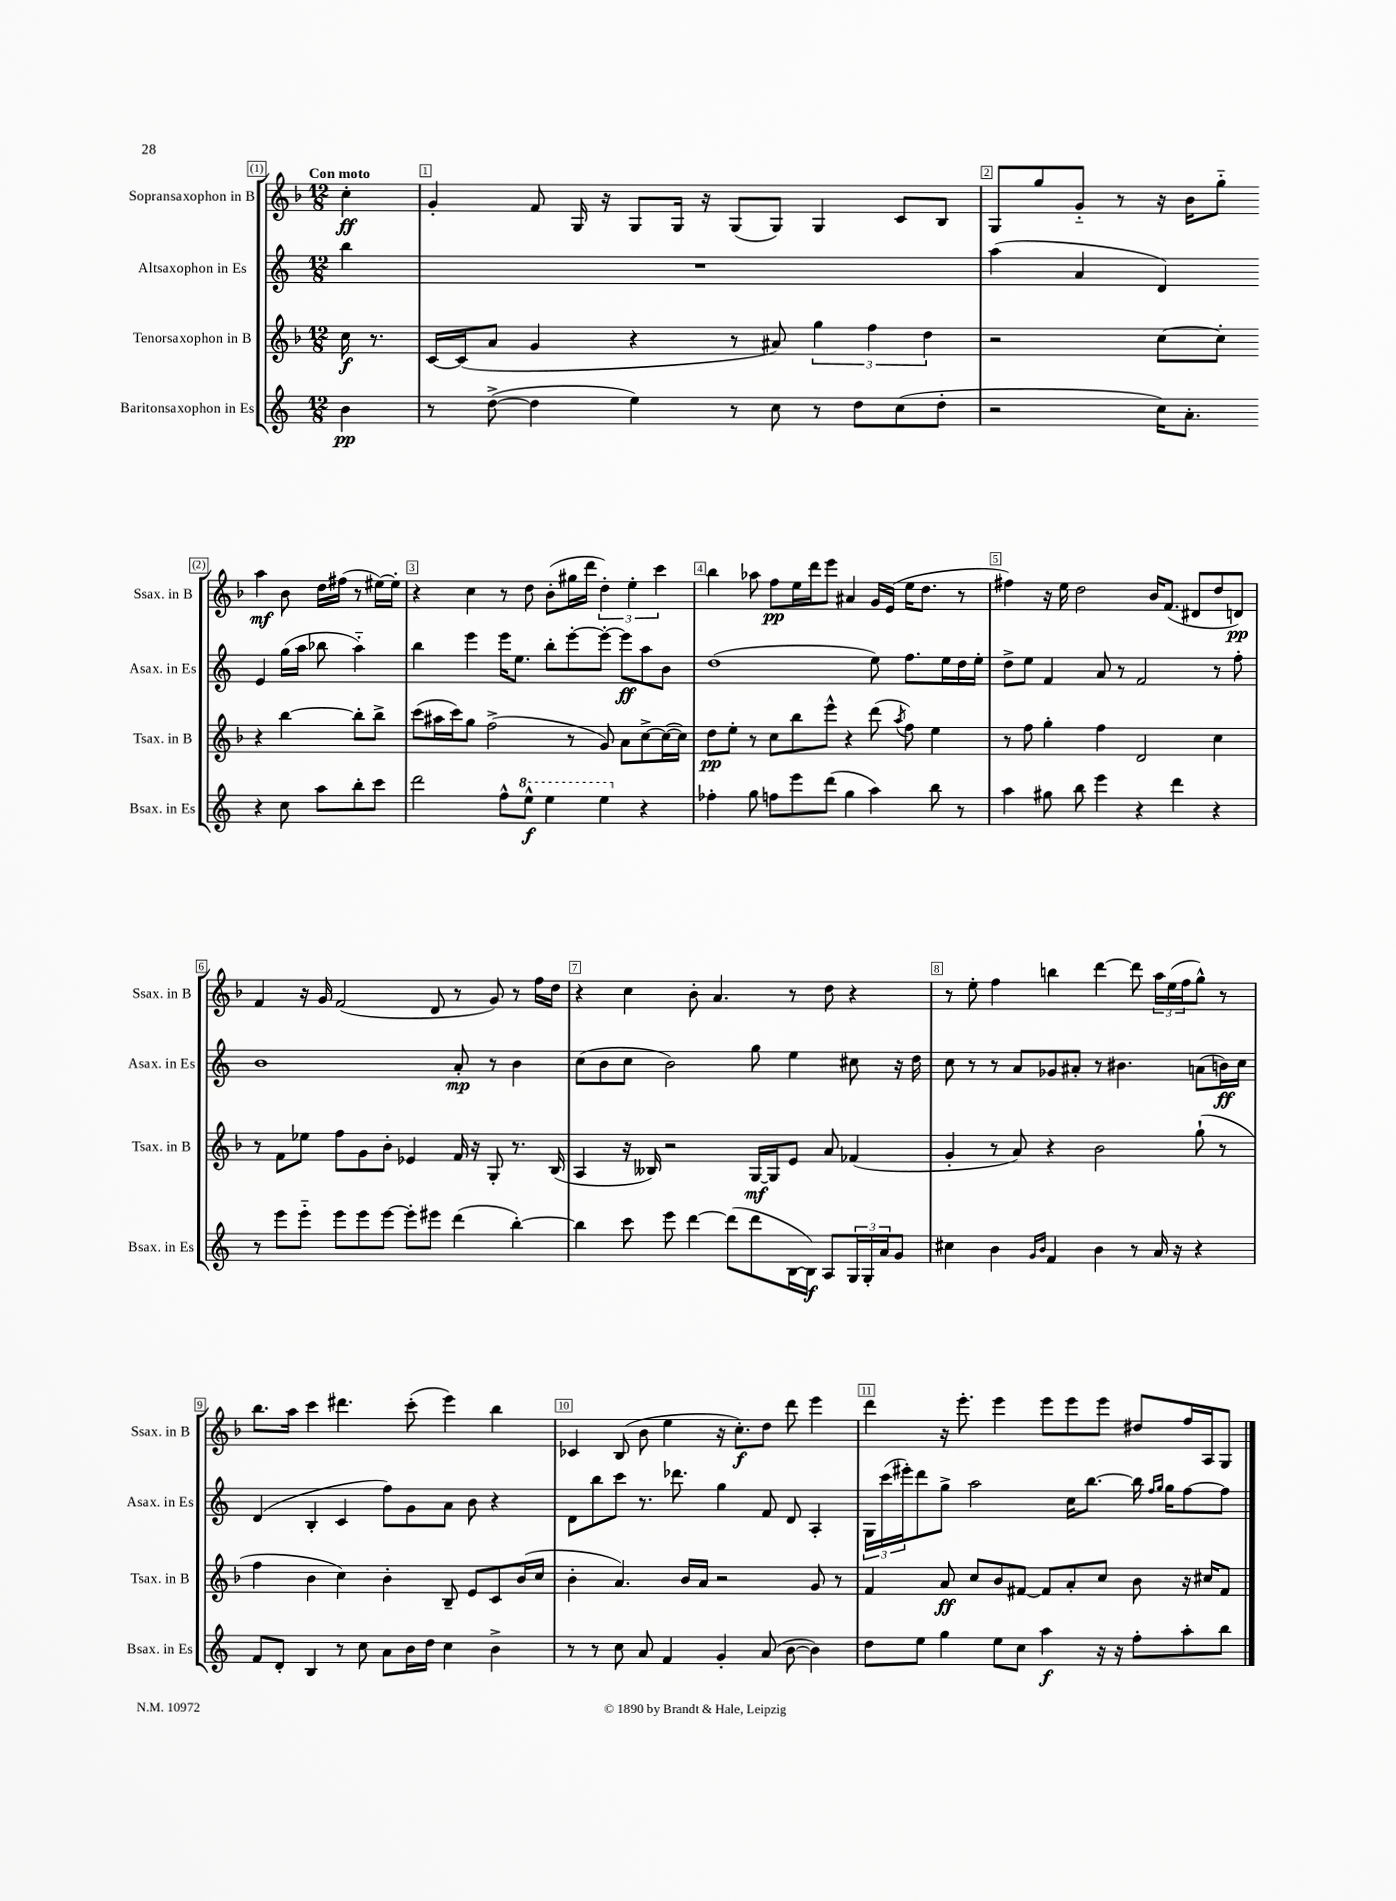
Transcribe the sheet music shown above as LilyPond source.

<<
\new StaffGroup <<
\new Staff = "s0" \with { instrumentName = "Sopransaxophon in B" shortInstrumentName = "Ssax. in B" } {
    \clef treble \key f \major \numericTimeSignature \time 12/8 \partial 4 \tempo "Con moto"
    c''4-.\ff |
    g'4-. f'8 g16 r16 g8 g16 r16 g8( g8) g4 c'8 bes8 |
    g8 g''8 g'8-_ r8 r16 bes'16 g''8-_ a''4\mf bes'8 d''16 fis''16( r8 eis''16~) eis''16-. |
    r4 c''4 r8 d''8 bes'8-.( gis''16 d'''16 \tuplet 3/2 { d''4-.) e''4-. c'''4 } |
    bes''4 aes''8 f''8\pp e''16 d'''16 e'''8 ais'4 g'16 e'16( e''16 d''8. r8 |
    fis''4) r16 e''16 d''2 bes'16 f'8.( dis'8 d''8 d'8\pp) |
    f'4 r16 g'16 f'2( d'8 r8 g'8) r8 f''16 d''16 |
    r4 c''4 bes'8-. a'4. r8 d''8 r4 |
    r8 e''8-. f''4 b''4 d'''4~ d'''8 \tuplet 3/2 { a''16 e''16( f''16 } g''8-^) r8 |
    bes''8. a''16 c'''4 dis'''4. c'''8-.( e'''4) bes''4 |
    ces'4 bes8( bes'8 e''4 r16 c''8.-.\f) d''8 d'''8 e'''4 |
    d'''4 r16 e'''8.-. e'''4 e'''8 e'''8 e'''8 dis''8 f''16 a16 g8 \bar "|." |
}
\new Staff = "s1" \with { instrumentName = "Altsaxophon in Es" shortInstrumentName = "Asax. in Es" } {
    \clef treble \key c \major \numericTimeSignature \time 12/8 \partial 4
    b''4 |
    R1. |
    a''4( a'4 d'4) e'4 g''16( a''16 bes''8 a''4-_) |
    b''4 e'''4 e'''16 e''8. b''8-. e'''8~-. e'''8~-. e'''8\ff a''8 b'8 |
    d''1( e''8) f''8. e''16 d''16 e''16-. |
    d''8-> e''8 f'4 a'8 r8 f'2 r8 f''8-. |
    b'1 a'8-.\mp r8 b'4 |
    c''8( b'8 c''8 b'2) g''8 e''4 cis''8 r16 d''16 |
    c''8 r8 r8 a'8 ges'8 ais'8-. r8 bis'4. a'8( b'16\ff) c''16 |
    d'4( b4-. c'4 f''8) g'8 a'8 b'8 r4 |
    d'8 b''8 c'''8 r8. des'''8. g''4 f'8 d'8 a4-. |
    \tuplet 3/2 { g16 c'''16( eis'''16-.) } d'''8 g''8-> a''2 c''16 b''8.~ b''16 \grace { f''16 g''16 } g''16 f''8~ f''8 \bar "|." |
}
\new Staff = "s2" \with { instrumentName = "Tenorsaxophon in B" shortInstrumentName = "Tsax. in B" } {
    \clef treble \key f \major \numericTimeSignature \time 12/8 \partial 4
    c''16\f r8. |
    c'16~ c'16( a'8 g'4 r4 r8 ais'8) \tuplet 3/2 { g''4 f''4 d''4 } |
    r2 c''8~ c''8-. r4 bes''4~ bes''8-. bes''8-> |
    c'''8( ais''16 c'''16) g''8 f''2->( r8 g'8) a'8 c''8~-> c''16~( c''16) |
    d''8\pp e''8-. r8 c''8 bes''8 e'''8-^ r4 d'''8( \acciaccatura { a''8 } f''8) e''4 |
    r8 f''8 g''4-. f''4 d'2 c''4 |
    r8 f'8 ees''8 f''8 g'8 bes'8-. ees'4 f'16 r16 g8-. r8. bes16( |
    a4 r16 beses16) r2 g16~\mf g16 e'8 a'8 fes'4( |
    g'4-. r8 a'8) r4 bes'2 g''8-!( r8 |
    f''4 bes'4 c''4) bes'4-. bes8-- e'8 c'8 bes'16( c''16 |
    bes'4-. a'4.) bes'16 a'16 r2 g'8 r8 |
    f'4 a'8\ff c''8 bes'8 fis'8~ fis'8 a'8-. c''8 bes'8 r16 cis''16 fis'8 \bar "|." |
}
\new Staff = "s3" \with { instrumentName = "Baritonsaxophon in Es" shortInstrumentName = "Bsax. in Es" } {
    \clef treble \key c \major \numericTimeSignature \time 12/8 \partial 4
    b'4\pp |
    r8 d''8~->( d''4 e''4) r8 c''8 r8 d''8 c''8( d''8-. |
    r2 c''16) a'8.-. r4 c''8 a''8 b''8-. c'''8 |
    d'''2 f''8-^ \ottava #1 e'''8-^\f e'''4 e'''4 \ottava #0 r4 |
    fes''4-. g''8 f''8 e'''8 d'''8( g''4 a''4) b''8 r8 |
    a''4 gis''8 b''8 e'''4 r4 d'''4 r4 |
    r8 e'''8 e'''8-_ e'''8 e'''8 e'''8~ e'''8-. eis'''8 d'''4( b''4~-.) |
    b''4 c'''8 e'''8 d'''4~ d'''8( d'''8 b16~ b16\f) a8 \tuplet 3/2 { g16 g16-. a'16 } g'8 |
    cis''4 b'4 \grace { g'16 b'16 } f'4 b'4 r8 a'16 r16 r4 |
    f'8 d'8-. b4 r8 c''8 a'8 b'16 d''16 c''4 b'4-> |
    r8 r8 c''8 a'8 f'4 g'4-. a'8( b'8~ b'4) |
    d''8 e''8 g''4 e''8 c''8 a''4\f r16 r16 f''8-. a''8-. b''8 \bar "|." |
}
>>
>>
\layout { \context { \Score \override BarNumber.break-visibility = ##(#f #t #t) barNumberVisibility = #all-bar-numbers-visible \override BarNumber.stencil = #(make-stencil-boxer 0.1 0.3 ly:text-interface::print) } }
